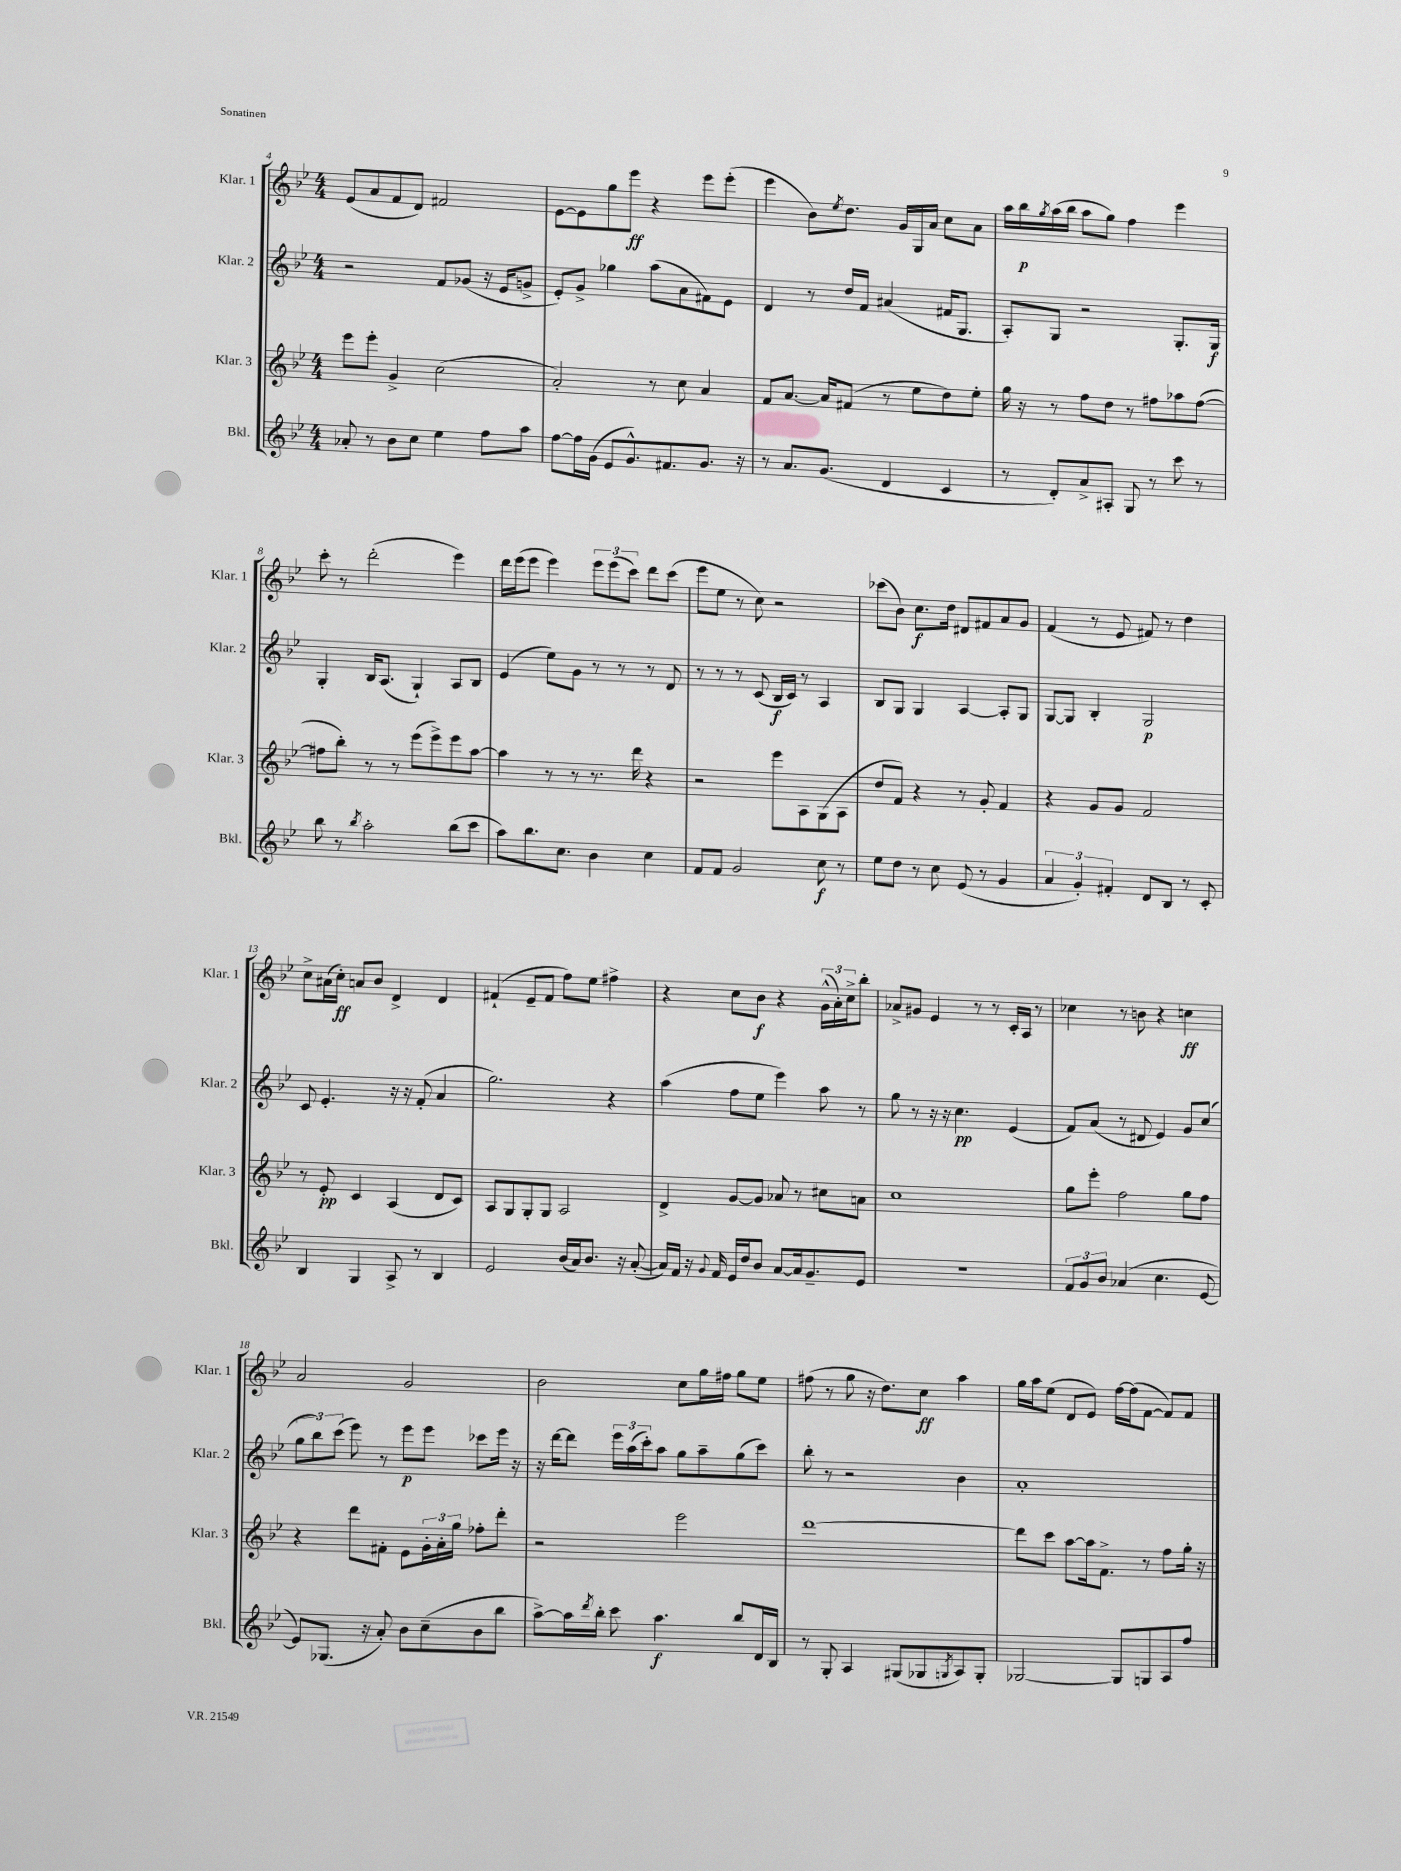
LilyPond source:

<<
\new StaffGroup <<
\new Staff = "s0" \with { instrumentName = "Klar. 1" shortInstrumentName = "Klar. 1" } {
    \clef treble \key bes \major \numericTimeSignature \time 4/4
    ees'8( a'8 f'8 d'8) fis'2 |
    ees'8~ ees'8 g''8 ees'''8\ff r4 ees'''8 ees'''8-.( |
    ees'''4 bes'8) \acciaccatura { ees''8 } d''8. g'16 g16 a'16 c''8 a'8 |
    a''16 bes''16\p \acciaccatura { g''8 } a''16( bes''16 a''8 g''8) f''4 ees'''4 |
    c'''8-. r8 d'''2-.( ees'''4) |
    d'''16 ees'''16( ees'''8 ees'''4) \tuplet 3/2 { ees'''8 ees'''8( c'''8) } d'''8 c'''8( |
    ees'''8 ees''8 r8 c''8) r2 |
    ces'''8( bes'8) c''8.\f d''16 dis'8 fis'8 a'8 g'8 |
    f'4( r8 ees'8 fis'8) r8 d''4 |
    c''8-> ais'16( c''16-.\ff) a'8 bes'8 d'4-> d'4 |
    fis'4-!( ees'8-- fis'8 f''8) ees''8 fis''4-> |
    r4 c''8 bes'8\f r4 \tuplet 3/2 { g'16-^( a'16-.) c''16-> } bes''8-. |
    aes'8-> gis'8 ees'4 r8 r8 c'16-. a16 r8 |
    ces''4 r8 b'8 r4 c''4\ff |
    a'2 g'2 |
    bes'2 c''8 g''16 fis''16 g''8 ees''8 |
    fis''8( r8 g''8 r16 d''8.) c''8\ff a''4 |
    g''16 a''16 ees''8( d'8 ees'8) f''16~ f''16( f'8~ f'8) f'8 \bar "|." |
}
\new Staff = "s1" \with { instrumentName = "Klar. 2" shortInstrumentName = "Klar. 2" } {
    \clef treble \key bes \major \numericTimeSignature \time 4/4
    r2 f'8 ges'8( r16 ees'16 g'8-> |
    ees'8-.) g'8-> ges''4 a''8( a'8 fis'8) ees'8 |
    d'4 r8 d''16 f'16 ais'4( fis'16 g8. |
    a8-.) g8 r2 g8.-. g16\f |
    g4-. bes16 a8.( g4-!) a8 bes8 |
    ees'4( ees''8) g'8 r8 r8 r8 d'8 |
    r8 r8 r8 c'8( bes16\f c'16) r8 a4 |
    bes8 g8 g4 a4~ a8-. g8 |
    g8~ g8 bes4-. g2\p |
    c'8 ees'4.-. r16 r16 f'8-.( a'4 |
    g''2.) r4 |
    a''4( f''8 ees''8 ees'''4) a''8 r8 |
    g''8 r8 r16 r16 c''4.\pp ees'4( |
    f'8) a'8( r8 dis'8 ees'4) g'8 c''8( |
    \tuplet 3/2 { g''8 bes''8) c'''8( } ees'''8) r8 ees'''8\p ees'''8 ces'''8 ees'''16 r16 |
    r16 d'''16~ d'''8 \tuplet 3/2 { ees'''16 a''16( c'''16-.) } a''8 g''8 a''8-- g''8( c'''8) |
    bes''8-. r8 r2 bes'4 |
    a'1-. \bar "|." |
}
\new Staff = "s2" \with { instrumentName = "Klar. 3" shortInstrumentName = "Klar. 3" } {
    \clef treble \key bes \major \numericTimeSignature \time 4/4
    ees'''8 ees'''8-. g'4-> c''2( |
    a'2-.) r8 c''8 a'4 |
    f'8 a'8.~ a'16 fis'8( r8 ees''8 d''8) ees''8-. |
    g''16 r16 r8 f''8 d''8 r8 fis''8 aes''8 fis''8~( |
    fis''8 bes''8-.) r8 r8 ees'''8( ees'''8->) ees'''8 a''8~ |
    a''4 r8 r8 r8. d'''16 r4 |
    r2 ees'''8 a8 g8( a8 |
    d''8 f'8) r4 r8 g'8-. f'4 |
    r4 g'8 g'8 f'2 |
    r8 ees'8-.\pp c'4 a4( d'8 c'8) |
    a8 g8 g8-. g8 a2 |
    d'4-> g'8~ g'8 aes'8 r8 cis''8 a'8 |
    c''1 |
    g''8 ees'''8-. f''2 g''8 f''8 |
    r4 d'''8 fis'8-. ees'8 \tuplet 3/2 { g'16-. a'16-. g''16 } fes''8-. d'''8-. |
    r2 ees'''2 |
    d'''1~ |
    d'''8 c'''8 a''8~ a''16 f'8.-> r8 f''8 g''16-. r16 \bar "|." |
}
\new Staff = "s3" \with { instrumentName = "Bkl." shortInstrumentName = "Bkl." } {
    \clef treble \key bes \major \numericTimeSignature \time 4/4
    aes'8-. r8 bes'8 c''8 ees''4 f''8 a''8 |
    f''8~ f''16 g'16( ees'8 g'8.-^) fis'8. g'8. r16 |
    r8 a'8. g'8.( d'4 c'4 |
    r8 d'8-.) a'8-> ais8-. g8 r8 c'''8 r8 |
    bes''8 r8 \acciaccatura { bes''8 } a''2-. bes''8( c'''8 |
    a''8) bes''8. c''8. bes'4 c''4 |
    f'8 f'8 g'2 c''8\f r8 |
    ees''8 d''8 r8 c''8 ees'8( r8 g'4 |
    \tuplet 3/2 { a'4 g'4-.) fis'4-. } d'8 bes8 r8 c'8-. |
    bes4 g4 a8-> r8 bes4 |
    ees'2 bes'16( a'16) bes'8. r16 a'8~-.( |
    a'16) f'16 r16 \appoggiatura { g'8 } f'16 ees'16 d''16 bes'8 a'8~ a'16 g'8.-- ees'8 |
    R1 |
    \tuplet 3/2 { f'8 g'8 bes'8 } aes'4( c''4. ees'8~ |
    ees'8) ges8.( r16 a'8-.) bes'8 c''8--( bes'8 bes''8 |
    a''8~->) a''16 \acciaccatura { d'''8 } bes''16-. c'''8 a''4.\f bes''8 d'16 bes16 |
    r8 g8-. a4 gis8( ges8 \acciaccatura { g8 } a8) g8-. |
    ges2~ ges8 g8 a8 f''8 \bar "|." |
}
>>
>>
\layout { \context { \Score currentBarNumber = #4 } }
